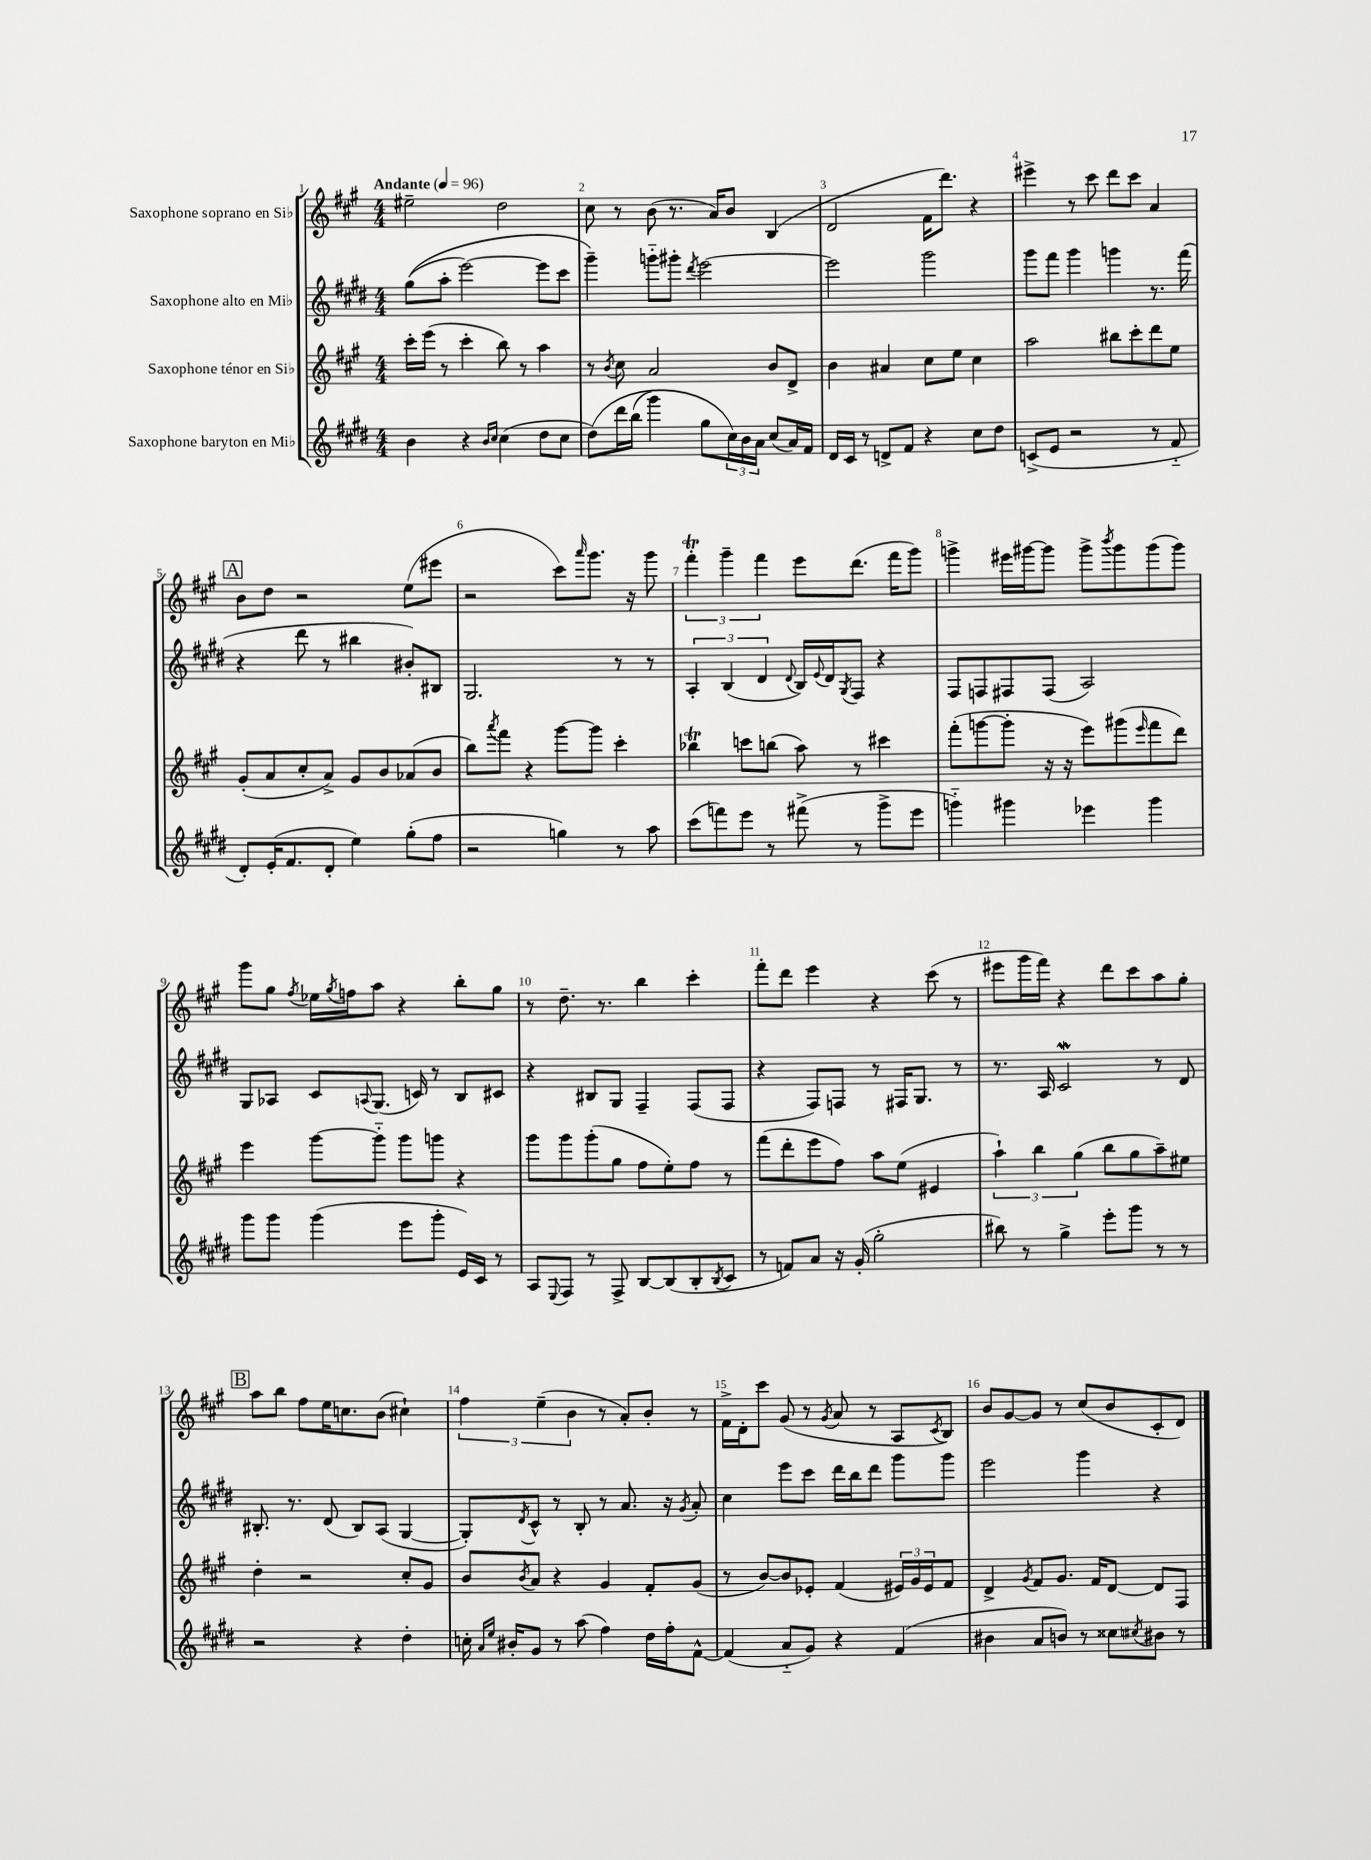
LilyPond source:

<<
\new StaffGroup <<
\new Staff = "s0" \with { instrumentName = "Saxophone soprano en Sib" } {
    \clef treble \key a \major \numericTimeSignature \time 4/4 \tempo "Andante" 4 = 96
    eis''2-- d''2 |
    cis''8 r8 b'8( r8. a'16) b'8 b4( |
    d'2 fis'16 d'''8.) r4 |
    eis'''4-> r8 cis'''8 d'''8 cis'''8 a'4 |
    \mark \markup { \box "A" } b'8 d''8 r2 e''8( eis'''8 |
    r2 cis'''8) \grace { a'''16 } gis'''8. r16 gis'''8 |
    \tuplet 3/2 { fis'''4-.\trill gis'''4-- fis'''4 } e'''8 d'''8.( fis'''16 gis'''8) |
    g'''4-> eis'''16 gis'''16~ gis'''8 gis'''8-> \acciaccatura { b'''8 } gis'''8 gis'''8( gis'''8) |
    gis'''8 gis''8 \acciaccatura { fis''8 } ees''16 \acciaccatura { gis''8 } f''16 a''8 r4 b''8-. gis''8 |
    r8 d''8.-- r8. b''4 cis'''4-. |
    fis'''8-. d'''8 e'''4 r4 cis'''8( r8 |
    eis'''8 gis'''16 fis'''16) r4 d'''8 cis'''8 a''8 gis''8-. |
    \mark \markup { \box "B" } a''8 b''8 fis''8 e''16 c''8. b'8( cis''4-!) |
    \tuplet 3/2 { fis''4 e''4--( b'4 } r8 a'8-.) b'8-. r8 |
    fis'16-> d'16-. cis'''8 gis'8( r8 \acciaccatura { gis'8 } a'8 r8 a8 \acciaccatura { cis'8 } b8) |
    b'8 gis'8~ gis'8 r8 cis''8( b'8 cis'8-. d'8) \bar "|." |
}
\new Staff = "s1" \with { instrumentName = "Saxophone alto en Mib" } {
    \clef treble \key e \major \numericTimeSignature \time 4/4
    gis''8(\( a''8-. e'''2~) e'''8 cis'''8 |
    gis'''4--\) g'''8-_ gis'''8-. \acciaccatura { dis'''8 } e'''2~ |
    e'''2 gis'''2 |
    gis'''8 fis'''8 gis'''4 g'''4 r8. fis'''16( |
    \mark \markup { \box "A" } r4 dis'''8 r8 bis''4 bis'8-.) bis8 |
    gis2. r8 r8 |
    \tuplet 3/2 { a4-. b4( dis'4 } \appoggiatura { dis'8 } b16) \appoggiatura { e'8 } dis'16 \acciaccatura { gis8 } fis8 r4 |
    fis8 f8 fis8 fis8( a2) |
    gis8 aes8 cis'8 \appoggiatura { a8 } gis8.( c'16) r8 b8 cis'8 |
    r4 bis8 gis8 fis4-- fis8( fis8 |
    r4 fis8) f8 r8 fis16 gis8. r8 |
    r8. a16 cis'2\mordent r8 dis'8 |
    \mark \markup { \box "B" } bis8.-. r8. dis'8( bis8) a8( gis4~ |
    gis8-.) \acciaccatura { dis'8 } cis'8-^ r8 b8-. r8 a'8. r16 \acciaccatura { gis'8 } a'8-. |
    cis''4 e'''8 cis'''8 dis'''16 b''16 dis'''8 gis'''8 gis'''8 |
    e'''2 gis'''4 r4 \bar "|." |
}
\new Staff = "s2" \with { instrumentName = "Saxophone ténor en Sib" } {
    \clef treble \key a \major \numericTimeSignature \time 4/4
    cis'''16-. e'''16( r8 cis'''4-. b''8) r8 a''4 |
    r8 \acciaccatura { b'8 } cis''8 a'2 b'8 d'8-> |
    b'4 ais'4 cis''8 e''8 cis''4 |
    a''2 bis''8 cis'''8-. d'''8 e''8 |
    \mark \markup { \box "A" } gis'8-.( a'8 cis''8-. a'8->) gis'8 b'8 aes'8( b'8 |
    b''8) \acciaccatura { a'''8 } fis'''8 r4 gis'''8~ gis'''8 cis'''4-. |
    bes''4\trill c'''8 b''8( a''8) r8 cis'''4 |
    fis'''8-.( g'''8~ g'''8-. r16 r16 e'''8) gis'''8( \grace { e'''16 } fis'''8 d'''8) |
    e'''4 gis'''8~ gis'''8-_ gis'''8 g'''8 r4 |
    gis'''8 gis'''8 gis'''8-.( gis''8 fis''8 e''8-.) fis''8 r8 |
    fis'''8( d'''8-. e'''8 fis''8) a''8 e''8( eis'4 |
    \tuplet 3/2 { a''4-!) b''4 gis''4( } b''8 gis''8 a''8--) eis''8 |
    \mark \markup { \box "B" } d''4-. r2 cis''8-. gis'8 |
    b'8 \acciaccatura { b'8 } a'8 r4 gis'4 fis'8-. gis'8( |
    r8 b'8~) b'8 ees'8-. fis'4( \tuplet 3/2 { eis'16) gis'16 eis'16 } fis'8 |
    d'4-> \acciaccatura { gis'8 } fis'8 gis'8. fis'16 d'8~ d'8 fis8 \bar "|." |
}
\new Staff = "s3" \with { instrumentName = "Saxophone baryton en Mib" } {
    \clef treble \key e \major \numericTimeSignature \time 4/4
    b'4 r4 \grace { b'16 cis''16 } cis''4( dis''8 cis''8 |
    dis''8)\( dis'''16 b''16( gis'''4) gis''8 \tuplet 3/2 { cis''16\) b'16 a'16 } cis''8( a'16) fis'16 |
    dis'16 cis'16 r8 d'8-> fis'8 r4 cis''8 dis''8 |
    c'8->( e'8 r2 r8 fis'8-_ |
    \mark \markup { \box "A" } dis'8-.) e'16-.( fis'8. dis'8-. e''4) gis''8-.( fis''8 |
    r2 g''4) r8 a''8 |
    cis'''8( f'''8) e'''8 r8 fis'''8->( r8 gis'''8-> e'''8 |
    g'''4-_) gis'''4 ees'''4 gis'''4 |
    gis'''8 gis'''8 gis'''4( e'''8 gis'''8-. e'16) cis'16 r8 |
    a8 \appoggiatura { e8 } fis8 r8 fis8-> b8~ b8( b8-. \acciaccatura { b8 } cis'8 |
    r8 f'8) a'8 r16 gis'16-.( gis''2-. |
    bis''8) r8 gis''4-> e'''8-. gis'''8 r8 r8 |
    \mark \markup { \box "B" } r2 r4 dis''4-. |
    c''16-. \grace { a'16 e''16 } bis'16-. gis'8 r8 a''8( fis''4) dis''16 fis''16-. fis'8~-^ |
    fis'4( a'8-_ gis'8) r4 fis'4( |
    bis'4 a'8 b'8) r8 cisis''8 \acciaccatura { cis''8 } bis'8 r8 \bar "|." |
}
>>
>>
\layout { \context { \Score \override BarNumber.break-visibility = ##(#f #t #t) barNumberVisibility = #all-bar-numbers-visible } }
